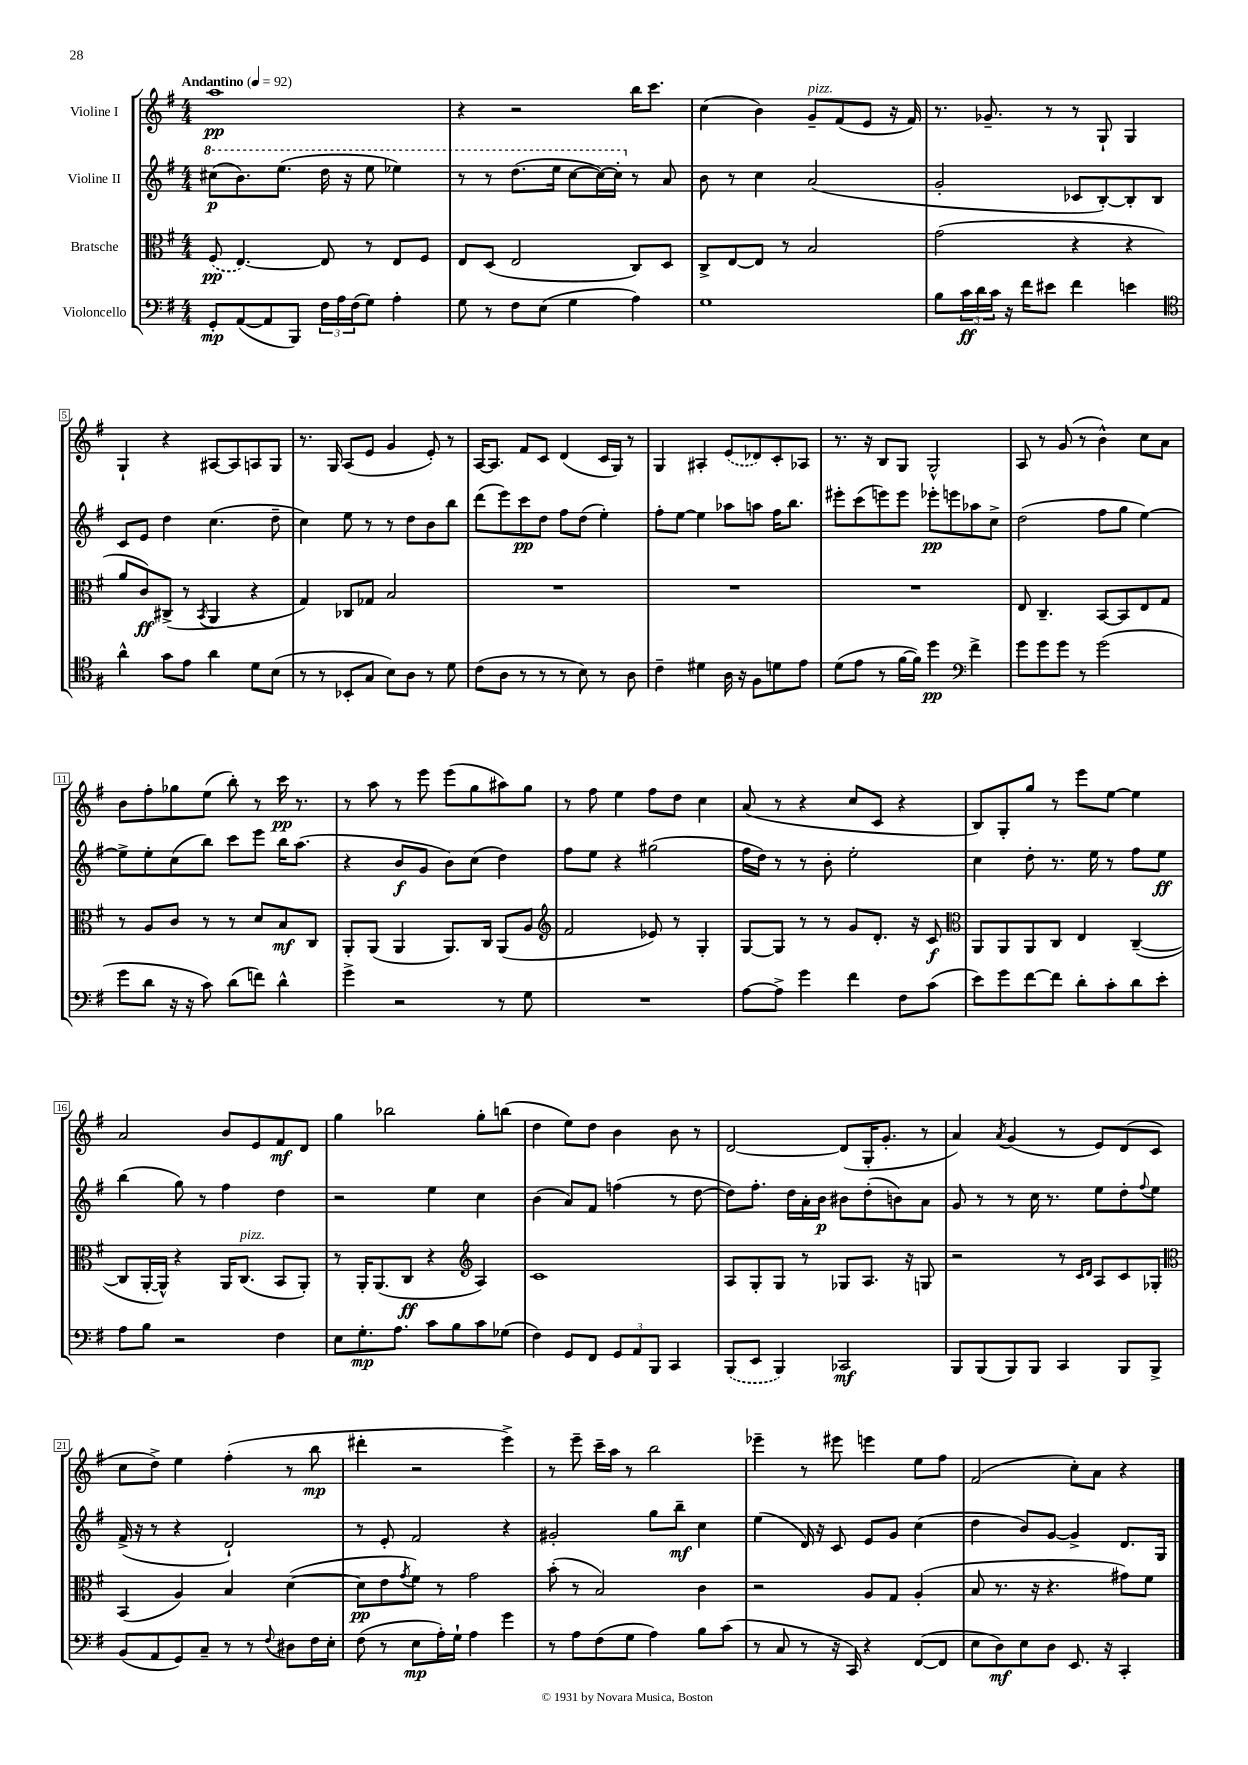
<<
\new StaffGroup <<
\new Staff = "s0" \with { instrumentName = "Violine I" } {
    \clef treble \key g \major \numericTimeSignature \time 4/4 \tempo "Andantino" 4 = 92
    a''1\pp |
    r4 r2 b''16 c'''8. |
    c''4( b'4) g'8--^\markup { \italic "pizz." } fis'8( e'8 r16 fis'16) |
    r8. ges'8.-- r8 r8 g8-! g4 |
    g4-! r4 ais8~ ais8 a8 g8 |
    r8. g16 a8( e'8 g'4 e'8-.) r8 |
    a16~ a8. fis'8 c'8 d'4( c'16 g16) r8 |
    g4 ais4-. \once \slurDashed e'8( des'8) c'8-. aes8 |
    r8. r16 b8 g8 g2-^ |
    a8 r8 g'8( r8 b'4-^) c''8 a'8 |
    b'8 fis''8-. ges''8 e''8( b''8-.) r8 c'''16\pp r8. |
    r8 a''8 r8 e'''8 e'''8( g''8 ais''8) g''8 |
    r8 fis''8 e''4 fis''8 d''8 c''4 |
    a'8( r8 r4 c''8 c'8 r4 |
    b8) g8-. g''8 r8 e'''8 e''8~ e''4 |
    a'2 b'8 e'8 fis'8\mf d'8 |
    g''4 bes''2 g''8-. b''8( |
    d''4 e''8) d''8 b'4 b'8 r8 |
    d'2~ d'8( g16-. g'8.-. r8 |
    a'4) \acciaccatura { a'8 } g'4( r8 e'8) d'8( c'8 |
    c''8 d''8->) e''4 fis''4-.( r8 b''8\mp |
    dis'''4-. r2 e'''4->) |
    r8 e'''8-- c'''16-- a''16 r8 b''2 |
    ees'''4-- r8 eis'''8 e'''4 e''8 fis''8 |
    fis'2( c''8-.) a'8 r4 \bar "|." |
}
\new Staff = "s1" \with { instrumentName = "Violine II" } {
    \clef treble \key g \major \numericTimeSignature \time 4/4
    \ottava #1 cis'''8\p( b''8.) e'''8.( d'''16 r16 e'''8 ees'''4) |
    r8 r8 d'''8.( e'''16 c'''8~ c'''16~) c'''16-. \ottava #0 r8 a'8 |
    b'8 r8 c''4 a'2( |
    g'2-. ces'8 b8~-.) b8-. b8 |
    c'8 e'8 d''4 c''4.( d''8-- |
    c''4) e''8 r8 r8 d''8 b'8 b''8 |
    d'''8( e'''8) c'''8\pp d''8 fis''8 d''8( e''4-.) |
    fis''8-. e''8~ e''4 aes''8 a''8 fis''16 b''8. |
    eis'''8-. c'''8( e'''8) e'''8 ees'''8-.\pp e'''8 aes''8 c''8-> |
    d''2( fis''8 g''8 e''4~) |
    e''8-> e''8-. c''8( b''8) c'''8 e'''8 b''16 a''8.( |
    r4 b'8\f g'8 b'8) c''8( d''4) |
    fis''8 e''8 r4 gis''2( |
    fis''16 d''16) r8 r8 b'8-. e''2-. |
    c''4 d''8-. r8. e''16 r8 fis''8 e''8\ff |
    b''4( g''8) r8 fis''4 d''4 |
    r2 e''4 c''4 |
    b'4( a'8) fis'8 f''4( r8 d''8~ |
    d''8) fis''8.-. d''16 a'16-. b'16\p bis'8 d''8-.( b'8) a'8 |
    g'8 r8 r8 c''16 r8. e''8 d''8-. \appoggiatura { fis''8 } e''8 |
    fis'16->( r16 r8 r4 d'2-!) |
    r8 e'8-. fis'2 r4 |
    gis'2-. g''8 b''8--\mf c''4 |
    e''4( d'16) r16 c'8 e'8 g'8 c''4( |
    d''4 b'8) g'8~ g'4-> d'8. g16 \bar "|." |
}
\new Staff = "s2" \with { instrumentName = "Bratsche" } {
    \clef alto \key g \major \numericTimeSignature \time 4/4
    \once \slurDashed fis8\pp( e4.~) e8 r8 e8 fis8 |
    e8 d8( e2 c8) d8 |
    c8-> e8~ e8 r8 b2 |
    g'2( r4 r4 |
    a'8 c'8\ff) cis8->( r8 \acciaccatura { b,8 } a,4 r4 |
    g4) ces8 ges8 b2 |
    R1 |
    R1 |
    R1 |
    e8 c4.-- b,8~ b,8 e8 g8 |
    r8 a8 c'8 r8 r8 d'8 b8\mf c8 |
    a,8-. a,8( a,4 a,8.) c16 a,8( a8 |
    \clef treble fis'2 ees'8) r8 g4-. |
    g8~ g8 r8 r8 g'8 d'8.-. r16 c'8\f |
    \clef alto a,8 a,8 a,8 c8 e4 c4~--( |
    c8 a,16~-. a,16-^) r4 a,16 c8.^\markup { \italic "pizz." }( b,8 a,8-.) |
    r8 a,16-. a,8.( c8\ff r4 \clef treble a4) |
    c'1 |
    a8 g8-. g8 r8 ges8 a8. r16 g8 |
    r2 r8 \grace { c'16 d'16 } a8 c'8 ges8-. |
    \clef alto b,4( a4) b4 d'4~( |
    d'8\pp e'8 \acciaccatura { g'8 } fis'8) r8 g'2 |
    b'8-.( r8 b2) c'4 |
    r2 a8 g8 a4-.( |
    b8 r8. r16 r4. gis'8) fis'8 \bar "|." |
}
\new Staff = "s3" \with { instrumentName = "Violoncello" } {
    \clef bass \key g \major \numericTimeSignature \time 4/4
    g,8-.\mp a,8~( a,8 b,,8) \tuplet 3/2 { fis16 a16 fis16( } g8) a4-. |
    g8 r8 fis8 e8( g4 a4) |
    g1 |
    b8 \tuplet 3/2 { c'16\ff d'16 c'16 } r16 fis'16 eis'8 fis'4 e'4 |
    \clef tenor a'4-^ g'8 e'8 a'4 d'8 b8( |
    r8 r8 bes,8-. g8 b8) a8 r8 d'8 |
    c'8( a8 r8 r8 r8 b8) r8 a8 |
    c'4-- dis'4 a16 r16 fis8 d'8 e'8 |
    d'8( e'8 r8 fis'16~ fis'16) d''4\pp \clef bass fis'4-> |
    g'8 g'8 g'8 r8 g'2( |
    g'8 d'8 r16 r16 c'8) d'8( f'8) d'4-^ |
    g'4-> r2 r8 g8 |
    R1 |
    a8~ a8-> g'4 fis'4 fis8 c'8( |
    e'8) g'8 fis'8~ fis'8 d'8-. c'8-. d'8 e'8-. |
    a8 b8 r2 fis4 |
    e8 g8.-.\mp a8. c'8 b8 c'8 ges8( |
    fis4) g,8 fis,8 \tuplet 3/2 { g,8 a,8 b,,8 } c,4 |
    \once \slurDashed b,,8( e,8 b,,4) ces,2\mf |
    b,,8 b,,8( b,,8) b,,8 c,4 b,,8 b,,8-> |
    b,8( a,8 g,8) c8-- r8 r8 \appoggiatura { fis8 } dis8 fis16 e16-. |
    fis8( r8 e8\mp a16-.) g16-! a4 g'4 |
    r8 a8 fis8( g8 a4) b8 c'8( |
    r8 c8 r8 r16 c,16) r4 fis,8~( fis,8 |
    e8 d8\mf) e8 d8 e,8. r16 c,4-. \bar "|." |
}
>>
>>
\layout { \context { \Score \override BarNumber.stencil = #(make-stencil-boxer 0.1 0.3 ly:text-interface::print) } }
